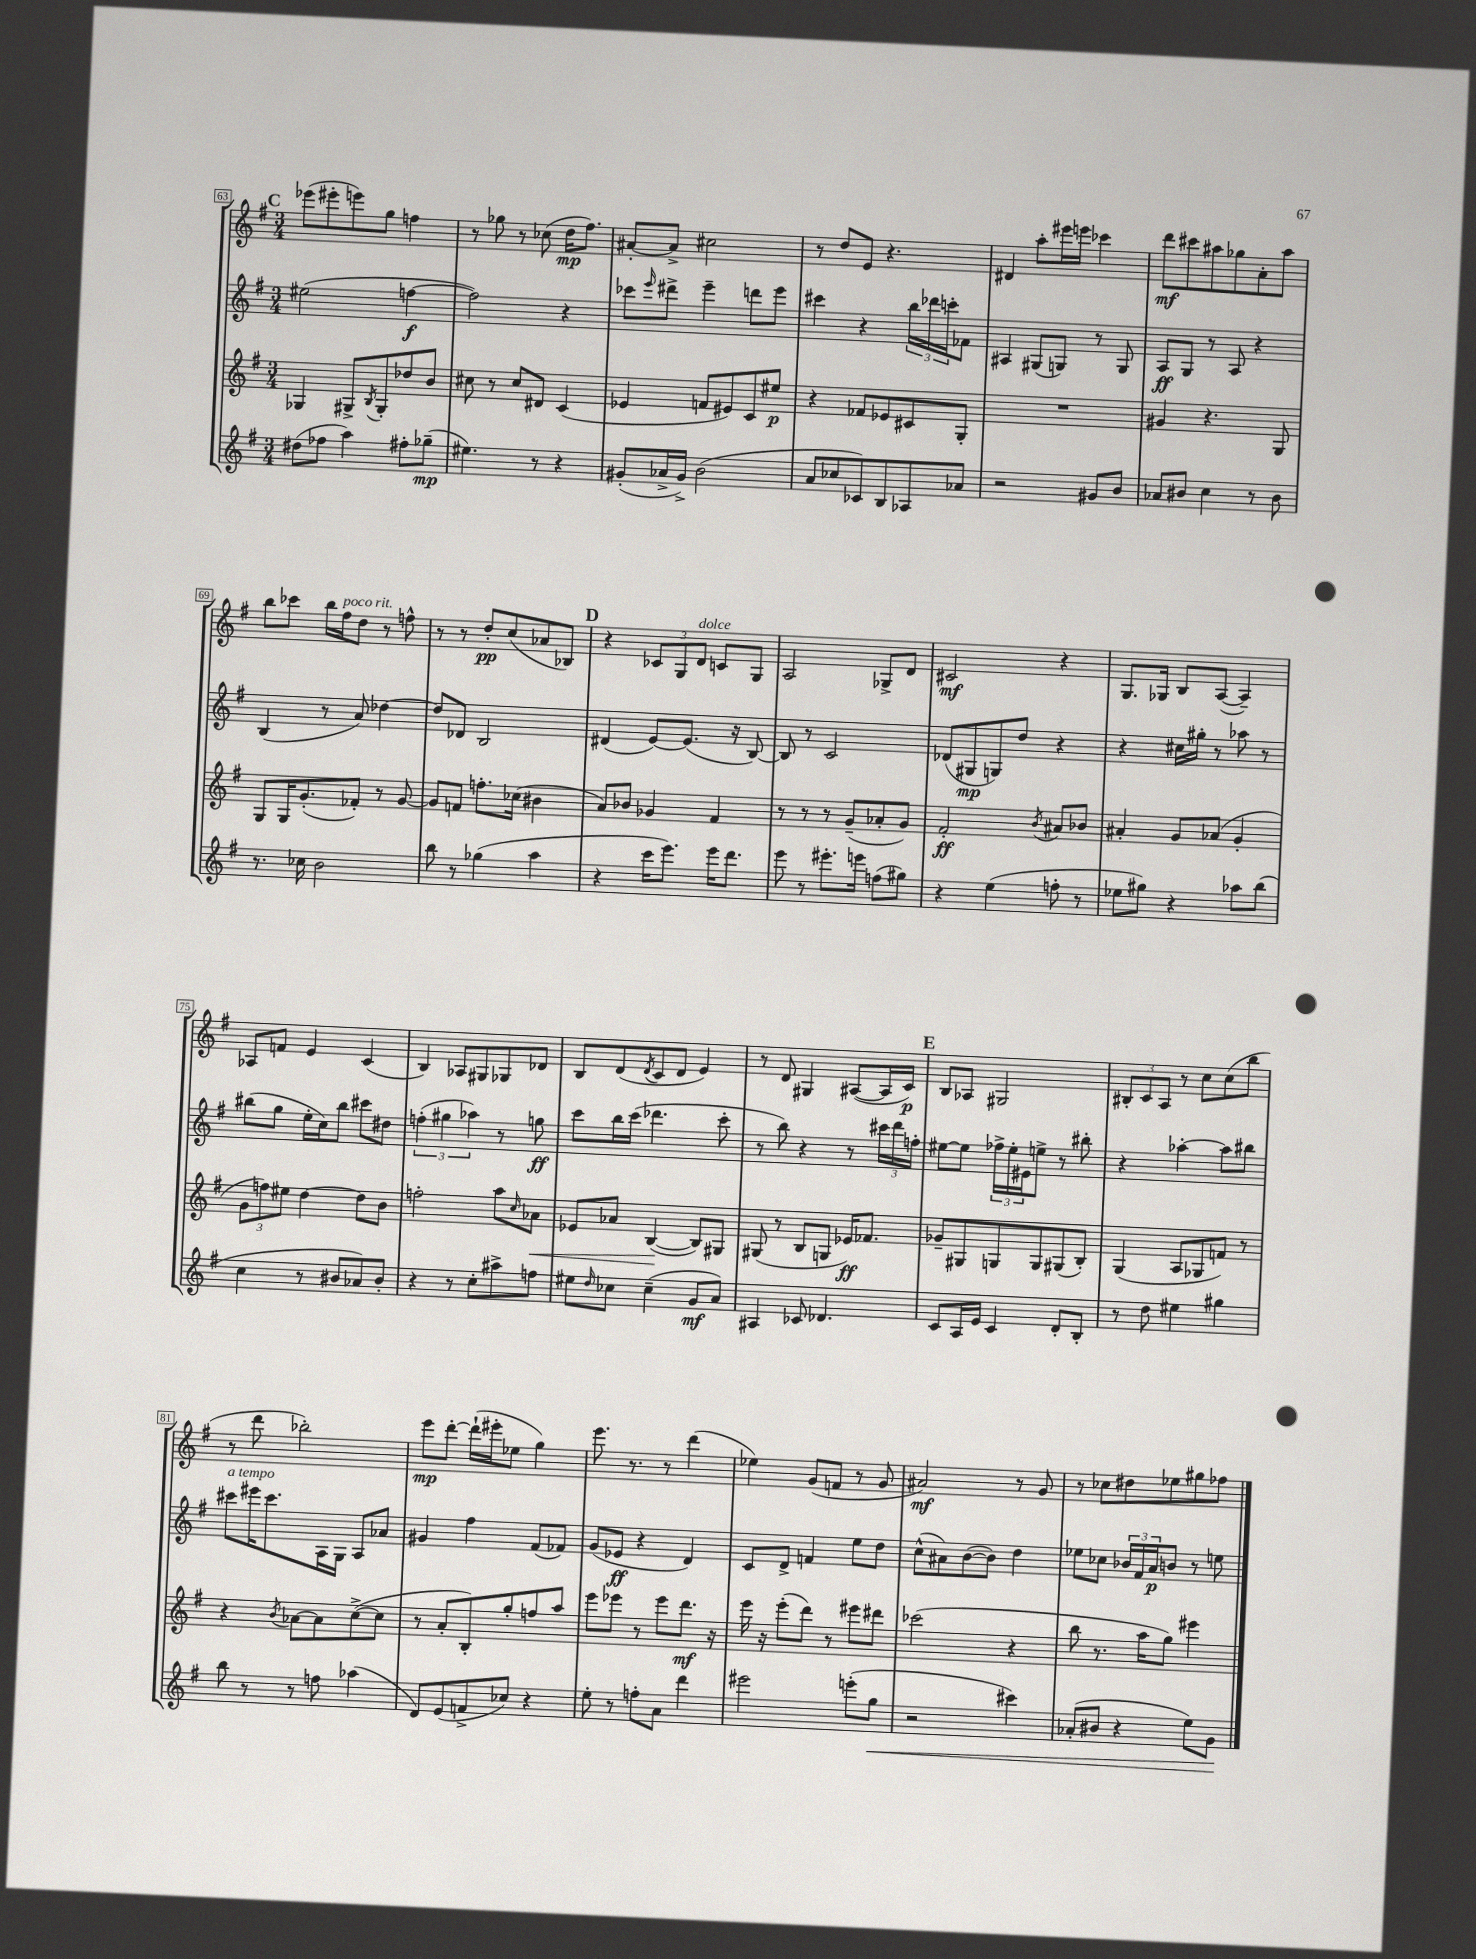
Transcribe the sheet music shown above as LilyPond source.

<<
\new StaffGroup <<
\new Staff = "s0" {
    \clef treble \key g \major \numericTimeSignature \time 3/4
    \mark \markup { \bold "C" } ees'''8( eis'''8-. e'''8) g''8 f''4 |
    r8 ges''8 r8 ces''8( d''16\mp fis''8.) |
    ais'8~-. ais'8-> cis''2 |
    r8 d''8 e'8 r4. |
    dis'4 a''8-. eis'''16 e'''16 ces'''4 |
    d'''8\mf cis'''8 ais''8 ges''8 a'8-. ais''8 |
    b''8 ces'''8 b''16 fis''16^\markup { \italic "poco rit." } d''8 r8 f''8-^ |
    r8 r8 d''8-.\pp c''8( aes'8 bes8) |
    \mark \markup { \bold "D" } r4 \tuplet 3/2 { ces'8 g8 d'8^\markup { \italic "dolce" } } c'8 g8 |
    a2 ges8-> d'8 |
    cis'2\mf r4 |
    g8. ges16 b8 a8~( a4--) |
    aes8 f'8 e'4 c'4( |
    b4) aes8 gis8 ges8 des'8 |
    b8 d'8( \acciaccatura { d'8 } c'8 d'8 e'4) |
    r8 d'8 gis4 ais8~( ais16 c'16\p) |
    \mark \markup { \bold "E" } b8 aes8 gis2 |
    \tuplet 3/2 { bis8-. c'8 a8 } r8 c''8 c''8( b''8 |
    r8 d'''8 bes''2-.) |
    e'''8\mp d'''8~-. d'''16-!( eis'''16-. ees''8 g''4) |
    e'''8. r8. r8 d'''4( |
    ees''4) g'8( f'8 r8 g'8 |
    ais'2\mf) r8 g'8 |
    r8 ces''8 dis''8 ees''8 gis''8 fes''8 \bar "|." |
}
\new Staff = "s1" {
    \clef treble \key g \major \numericTimeSignature \time 3/4
    \mark \markup { \bold "C" } eis''2( f''4~\f |
    f''2) r4 |
    ces'''8 \grace { e'''16 } dis'''8-> e'''4-- d'''8 e'''8 |
    cis'''4 r4 \tuplet 3/2 { b''16 des'''16 c'''16-. } fes'8 |
    ais4 gis8( g8) r8 g8 |
    a8\ff g8 r8 a8 r4 |
    b4( r8 a'8) des''4~ |
    des''8 des'8 b2 |
    \mark \markup { \bold "D" } dis'4( e'8~) e'8.( r16 b8~) |
    b8 r8 c'2 |
    des'8( gis8\mp g8) d''8 r4 |
    r4 cis''16 gis''16-. r8 aes''8 r8 |
    bis''8( g''8 e''16-. c''16) bis''8 cis'''8 dis''8 |
    \tuplet 3/2 { f''4-.( gis''4 aes''4) } r8 g''8\ff |
    c'''8 b''16 c'''16( des'''4. c'''8-. |
    r8 b''8) r4 r8 \tuplet 3/2 { cis'''16 d'''16 f''16-. } |
    \mark \markup { \bold "E" } eis''8~ eis''8 \tuplet 3/2 { fes''16-> eis''16-. eis'16 } e''8-> r8 bis''8-. |
    r4 aes''4~-. aes''8 bis''8 |
    cis'''8^\markup { \italic "a tempo" } eis'''16 cis'''8. a16 g16 a8 aes'8 |
    gis'4 fis''4 fis'8( fes'8) |
    g'8( ees'8\ff r4 d'4) |
    c'8 d'8-> f'4 e''8 d''8 |
    c''8-^( ais'8) b'8~( b'8) d''4 |
    ees''8 ces''8 \tuplet 3/2 { bes'16 fis'16 a'16\p } b'8 r8 e''8 \bar "|." |
}
\new Staff = "s2" {
    \clef treble \key g \major \numericTimeSignature \time 3/4
    \mark \markup { \bold "C" } ges4 gis8-> \acciaccatura { b8 } gis8-. des''8 b'8 |
    cis''8 r8 cis''8 dis'8 c'4( |
    ees'4 f'8 eis'8) c'8 eis''8\p |
    r4 fes'8 ees'8 cis'8 g8-. |
    R2. |
    gis'4 r4. g8 |
    g8 g16 g'8.-.( fes'8-.) r8 g'8~ |
    g'8 f'8 f''8.-. ces''16( bis'4 |
    \mark \markup { \bold "D" } a'8) bes'8 ges'4 fis'4 |
    r8 r8 r8 g'8--( aes'8-. g'8) |
    fis'2-.\ff \acciaccatura { b'8 } ais'8 bes'8 |
    ais'4-. g'8 aes'8( g'4-. |
    \tuplet 3/2 { g'8 f''8) eis''8 } d''4~ d''8 b'8 |
    f''2-. a''8 \grace { c''16 } aes'8\< |
    ees'8 aes'8 b4~\!( b8) gis8 |
    gis8( r8 b8 g8 ees'16\ff) fes'8. |
    \mark \markup { \bold "E" } ges'8-- gis8 g8 g8 gis8( b8-.) |
    g4( a8 ges8 f'8) r8 |
    r4 \acciaccatura { b'8 } aes'8~ aes'8 c''8~->( c''8 |
    r8 a'8-. b8-.) g''8-. f''8 a''8 |
    e'''8 ees'''8 r8 ees'''8 d'''8.\mf r16 |
    e'''16 r16 e'''8-.( d'''8) r8 eis'''8 dis'''8 |
    ces'''2( r4 |
    b''8 r8. a''16 g''8) eis'''4 \bar "|." |
}
\new Staff = "s3" {
    \clef treble \key g \major \numericTimeSignature \time 3/4
    \mark \markup { \bold "C" } dis''8( fes''8 a''4) fis''8-. ges''8--\mp( |
    eis''4.) r8 r4 |
    gis'8-.( aes'16-> gis'16->) b'2( |
    a'8 ces''8 ces'8) b8 aes8 aes'8 |
    r2 gis'8 b'8 |
    aes'8 bis'8 c''4 r8 bis'8 |
    r8. ces''16 b'2 |
    b''8 r8 ges''4( a''4 |
    \mark \markup { \bold "D" } r4 c'''16 e'''8.) e'''16 d'''8. |
    e'''8 r8 eis'''8.-. e'''16 f''8( gis''8) |
    r4 e''4( f''8-. r8 |
    ees''8 gis''8) r4 aes''8 b''8( |
    c''4 r8 bis'8 aes'8) bis'8-. |
    r4 r8 c''8-. ais''8-> f''8 |
    eis''8 \grace { d''16 } ces''8 ces''4--( g'8\mf a'8) |
    ais4 ces'8 des'4. |
    \mark \markup { \bold "E" } c'8 a16 e'16 c'4 d'8-. b8-. |
    r8 d''8 eis''4 gis''4 |
    b''8 r8 r8 f''8 aes''4( |
    d'8) e'8( f'8-> ces''8) r4 |
    e''8-. r8 f''8-. a'8 d'''4 |
    eis'''2 e'''8-.( g''8\< |
    r2 cis'''4) |
    aes'8-.( bis'8 r4 e''8) g'8\! \bar "|." |
}
>>
>>
\layout { \context { \Score currentBarNumber = #63 \override BarNumber.stencil = #(make-stencil-boxer 0.1 0.3 ly:text-interface::print) } }
